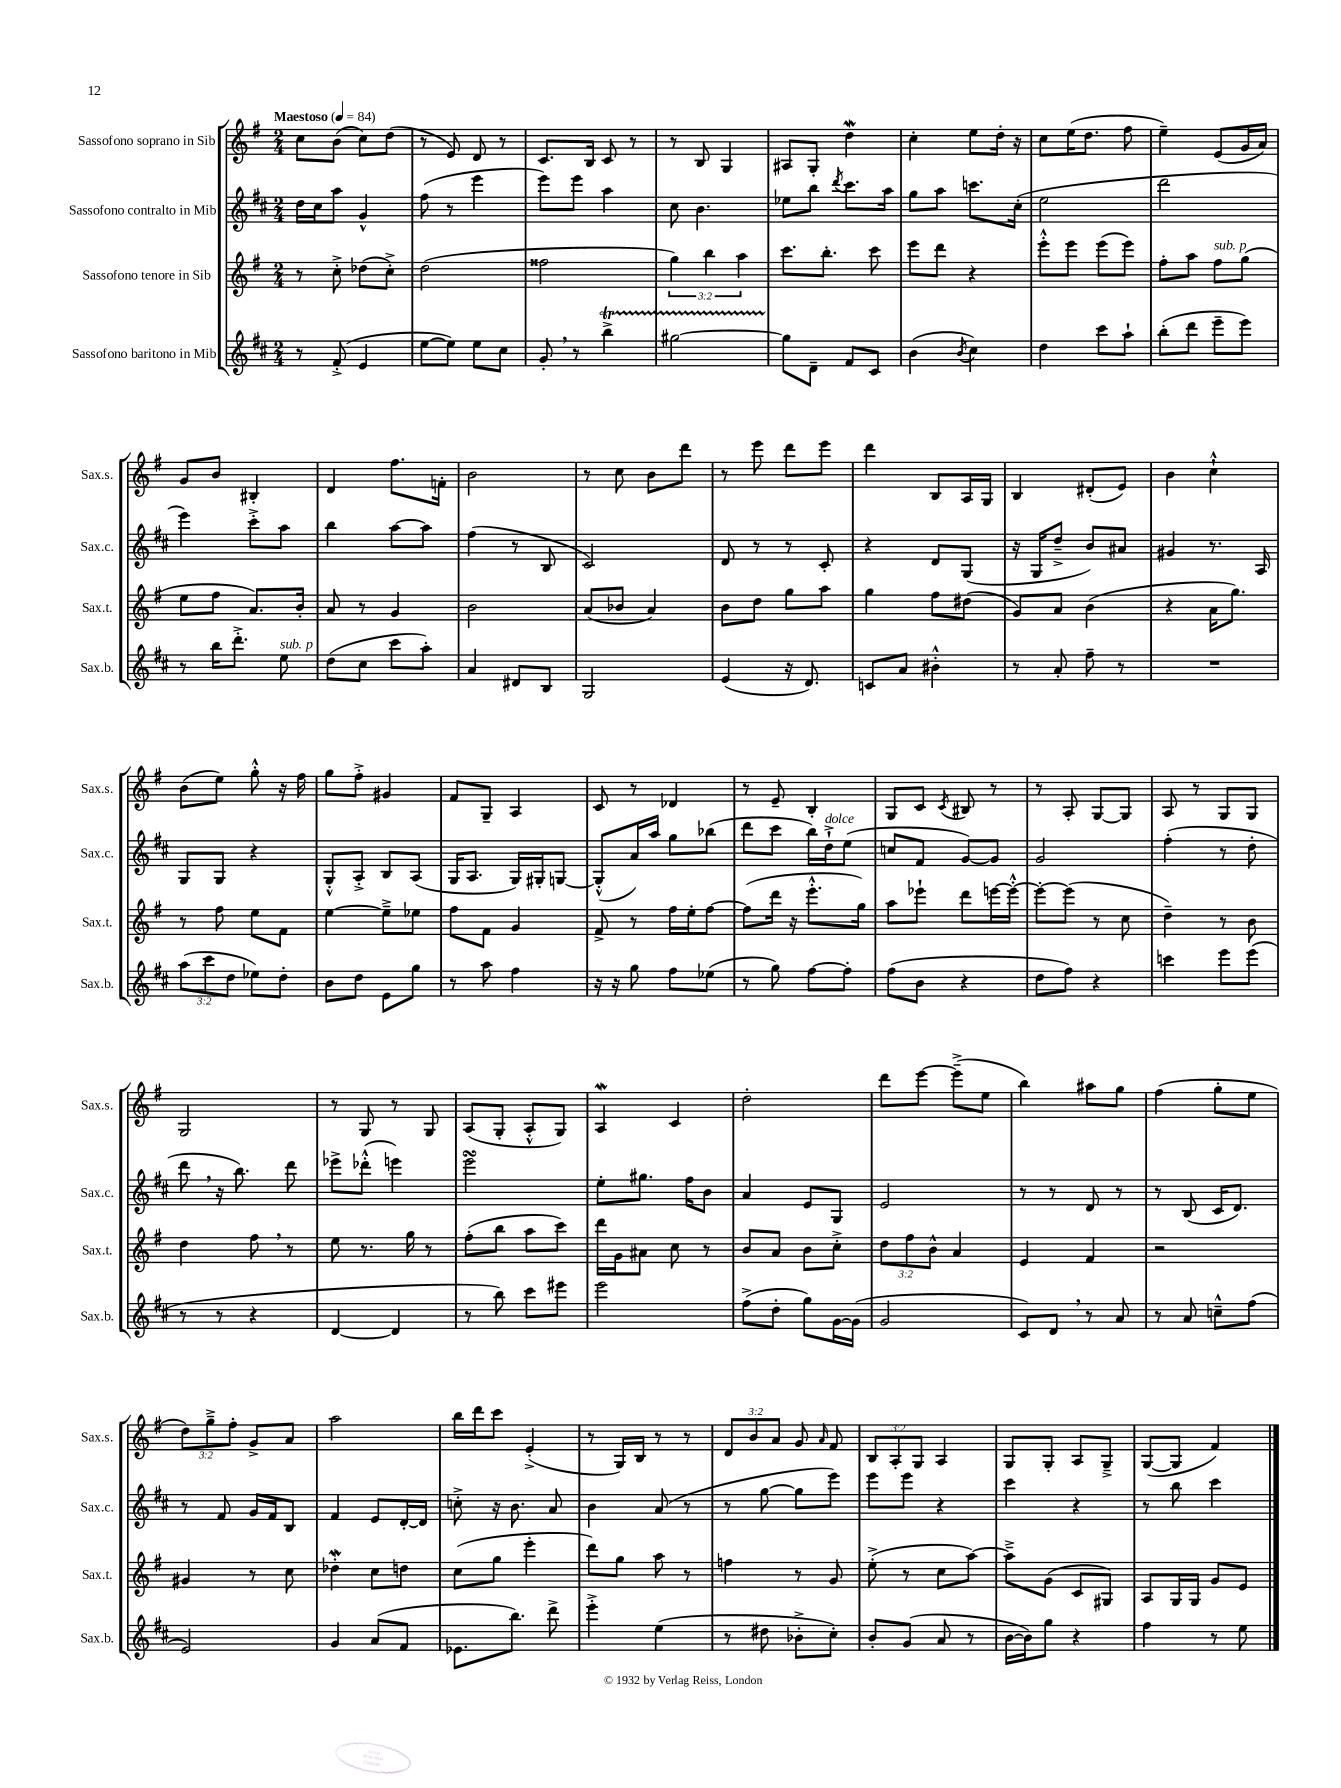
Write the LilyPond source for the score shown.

<<
\new StaffGroup <<
\new Staff = "s0" \with { instrumentName = "Sassofono soprano in Sib" shortInstrumentName = "Sax.s." } {
    \clef treble \key g \major \numericTimeSignature \time 2/4 \override Staff.TupletNumber.text = #tuplet-number::calc-fraction-text \tempo "Maestoso" 4 = 84
    \autoBeamOff c''8[ b'8]( c''8[) d''8]( |
    r8 e'8) d'8 r8 |
    c'8.[ b16] c'8 r8 |
    r8 b8 g4 |
    ais8[ g8]-. d''4\mordent |
    c''4-. e''8[ d''16]-. r16 |
    c''8[ e''16( d''8.] fis''8 |
    e''4--) e'8[( g'16 a'16]) |
    g'8[ b'8] bis4-. |
    d'4 fis''8.[ f'16]-. |
    b'2 |
    r8 c''8 b'8[ d'''8] |
    r8 e'''8 d'''8[ e'''8] |
    d'''4 b8[ a16 g16] |
    b4 dis'8[-.( e'8]) |
    b'4 c''4-!-^ |
    b'8[( e''8]) g''8-.-^ r16 fis''16 |
    g''8[ fis''8]-.-> gis'4 |
    fis'8[ g8]-- a4 |
    c'8 r8 des'4 |
    r8 e'8-- b4-. |
    g8[ c'8] \acciaccatura { c'8 } bis8 r8 |
    r8 a8-. g8[~ g8] |
    a8 r8 g8[ g8] |
    g2 |
    r8 g8 r8 g8 |
    a8[( g8]-. a8[-.-^ g8]) |
    a4\mordent c'4 |
    d''2-. |
    d'''8[ e'''8]~ e'''8[--->( e''8] |
    b''4) ais''8[ g''8] |
    fis''4( g''8[-. e''8] |
    \tuplet 3/2 { d''8[) g''8---> fis''8]-. } g'8[-> a'8] |
    a''2 |
    b''16[ d'''16 c'''8] e'4-.->( |
    r8 g16[) b16] r8 r8 |
    \tuplet 3/2 { d'8[ b'8 a'8] } g'8 \grace { a'16 } fis'8 |
    \tuplet 3/2 { b8[ a8-. g8] } a4 |
    g8[ g8]-. a8[ g8]---> |
    g8[~( g8] fis'4) \bar "|." |
}
\new Staff = "s1" \with { instrumentName = "Sassofono contralto in Mib" shortInstrumentName = "Sax.c." } {
    \clef treble \key d \major \numericTimeSignature \time 2/4
    \autoBeamOff d''16[ cis''16 a''8] g'4-^ |
    fis''8( r8 e'''4 |
    e'''8[) e'''8] a''4 |
    cis''8 b'4. |
    ees''8[ b''8] \acciaccatura { d'''8 } cis'''8.[ a''16] |
    g''8[ a''8] c'''8.[ cis''16]-.( |
    e''2 |
    d'''2 |
    e'''4) cis'''8[-.-> a''8] |
    b''4 a''8[~ a''8] |
    fis''4( r8 b8 |
    cis'2) |
    d'8 r8 r8 cis'8-. |
    r4 d'8[ g8]( |
    r16 g16[ d''8]---> b'8[) ais'8] |
    gis'4 r8. a16 |
    g8[ g8] r4 |
    g8[-.-^ a8]-.-> b8[ a8]( |
    g16[ a8.] g16[) gis16-. g8]~ |
    g8[-.-^( a'16) a''16] g''8[ bes''8]( |
    d'''8[ cis'''8] b''16[) d''16-!->^\markup { \italic "dolce" } e''8]( |
    c''8[ fis'8] g'8[~) g'8] |
    g'2 |
    fis''4-.( r8 d''8-. |
    d'''8 \breathe r16 b''8.) d'''8 |
    ees'''8[-> des'''8]-.-^( e'''4) |
    e'''2\turn |
    e''8[-. gis''8.] fis''16[ b'8] |
    a'4 e'8[ g8] |
    e'2 |
    r8 r8 d'8 r8 |
    r8 b8( cis'16[ d'8.]) |
    r8 fis'8 g'16[ fis'16 b8] |
    fis'4 e'8[ d'16~-. d'16] |
    c''8-.-> r16 b'8. a'8 |
    b'4 a'8( r8 |
    r8 g''8~ g''8[ e'''8]) |
    e'''8[ e'''8] r4 |
    cis'''4 r4 |
    r8 b''8 cis'''4 \bar "|." |
}
\new Staff = "s2" \with { instrumentName = "Sassofono tenore in Sib" shortInstrumentName = "Sax.t." } {
    \clef treble \key g \major \numericTimeSignature \time 2/4 \override Staff.TupletNumber.text = #tuplet-number::calc-fraction-text
    \autoBeamOff r8 c''8-.-> des''8[( c''8]-.->) |
    d''2( |
    fisis''2 |
    \tuplet 3/2 { g''4) b''4 a''4 } |
    c'''8.[ b''8.]-. c'''8 |
    e'''8[ d'''8] r4 |
    e'''8[-.-^ e'''8] e'''8[( e'''8]) |
    fis''8[-. a''8] fis''8[^\markup { \italic "sub. p" } g''8]( |
    e''8[ fis''8] a'8.[) b'16]-. |
    a'8 r8 g'4 |
    b'2 |
    a'8[( bes'8] a'4) |
    b'8[ d''8] g''8[ a''8] |
    g''4 fis''8[ dis''8]( |
    g'8[) a'8] b'4( |
    r4 a'16[ g''8.]) |
    r8 fis''8 e''8[ fis'8] |
    e''4~ e''8[---> ees''8] |
    fis''8[ fis'8] g'4 |
    fis'8-> r8 fis''16[ e''16-. fis''8]~ |
    fis''8[( d'''16] r16 e'''8.[-.-^ g''16]) |
    a''8[ ees'''8]-! d'''8[ e'''16~ e'''16]~-.-^ |
    e'''8[~-. e'''8]( r8 c''8 |
    d''4--) r8 b'8 |
    d''4 fis''8 \breathe r8 |
    e''8 r8. g''16 r8 |
    fis''8[-.( b''8] a''8[ c'''8]) |
    d'''16[ g'16 ais'8] c''8 r8 |
    b'8[ a'8] b'8[ c''8]-.-> |
    \tuplet 3/2 { d''8[ fis''8 b'8]-^ } a'4 |
    e'4 fis'4 |
    r2 |
    gis'4 r8 c''8 |
    des''4-.\mordent c''8[ d''8] |
    c''8[( g''8] e'''4-. |
    d'''8[) g''8] a''8 r8 |
    f''4 r8 g'8 |
    e''8-.->( r8 c''8[ a''8]~) |
    a''8[---> g'8]( c'8[ gis8]) |
    a8[ g16 g16] g'8[ e'8] \bar "|." |
}
\new Staff = "s3" \with { instrumentName = "Sassofono baritono in Mib" shortInstrumentName = "Sax.b." } {
    \clef treble \key d \major \numericTimeSignature \time 2/4 \override Staff.TupletNumber.text = #tuplet-number::calc-fraction-text
    \autoBeamOff r8 fis'8-.->( e'4 |
    e''8[~ e''8]) e''8[ cis''8] |
    g'8-. \breathe r8 b''4->\startTrillSpan |
    gis''2~ |
    gis''8[\stopTrillSpan d'8]-- fis'8[ cis'8] |
    b'4( \acciaccatura { b'8 } cis''4) |
    d''4 cis'''8[ a''8]-! |
    b''8[-.( d'''8] e'''8[-- e'''8]) |
    r8 b''16[ d'''8.]-.-> e''8^\markup { \italic "sub. p" } |
    d''8[( cis''8] cis'''8[ a''8]-.) |
    a'4 dis'8[ b8] |
    g2 |
    e'4( r16 d'8.) |
    c'8[ a'8] bis'4-.-^ |
    r8 a'8-. fis''8-- r8 |
    R2 |
    \tuplet 3/2 { a''8[( cis'''8 d''8] } ees''8[) d''8]-. |
    b'8[ d''8] e'8[ g''8] |
    r8 a''8 fis''4 |
    r16 r16 g''8 fis''8[ ees''8]( |
    r8 g''8) fis''8[~ fis''8]-. |
    fis''8[( b'8] r4 |
    d''8[ fis''8]) r4 |
    c'''4 e'''8[ e'''8]( |
    r8 r8 r4 |
    d'4~ d'4 |
    r8 b''8) cis'''8[ eis'''8] |
    e'''2 |
    fis''8[->( d''8]-. g''8[) g'16~ g'16]( |
    g'2 |
    cis'8[) d'8] \breathe r8 a'8 |
    r8 a'8 c''8[---^ fis''8]( |
    e'2) |
    g'4 a'8[( fis'8] |
    ees'8.[ b''8.]) d'''8-> |
    e'''4-.-> e''4( |
    r8 dis''8 bes'8[-.-> cis''8]-.) |
    b'8[-. g'8]( a'8 r8 |
    b'16[~ b'16) g''8] r4 |
    fis''4 r8 e''8 \bar "|." |
}
>>
>>
\layout { \context { \Score \remove "Bar_number_engraver" } }
